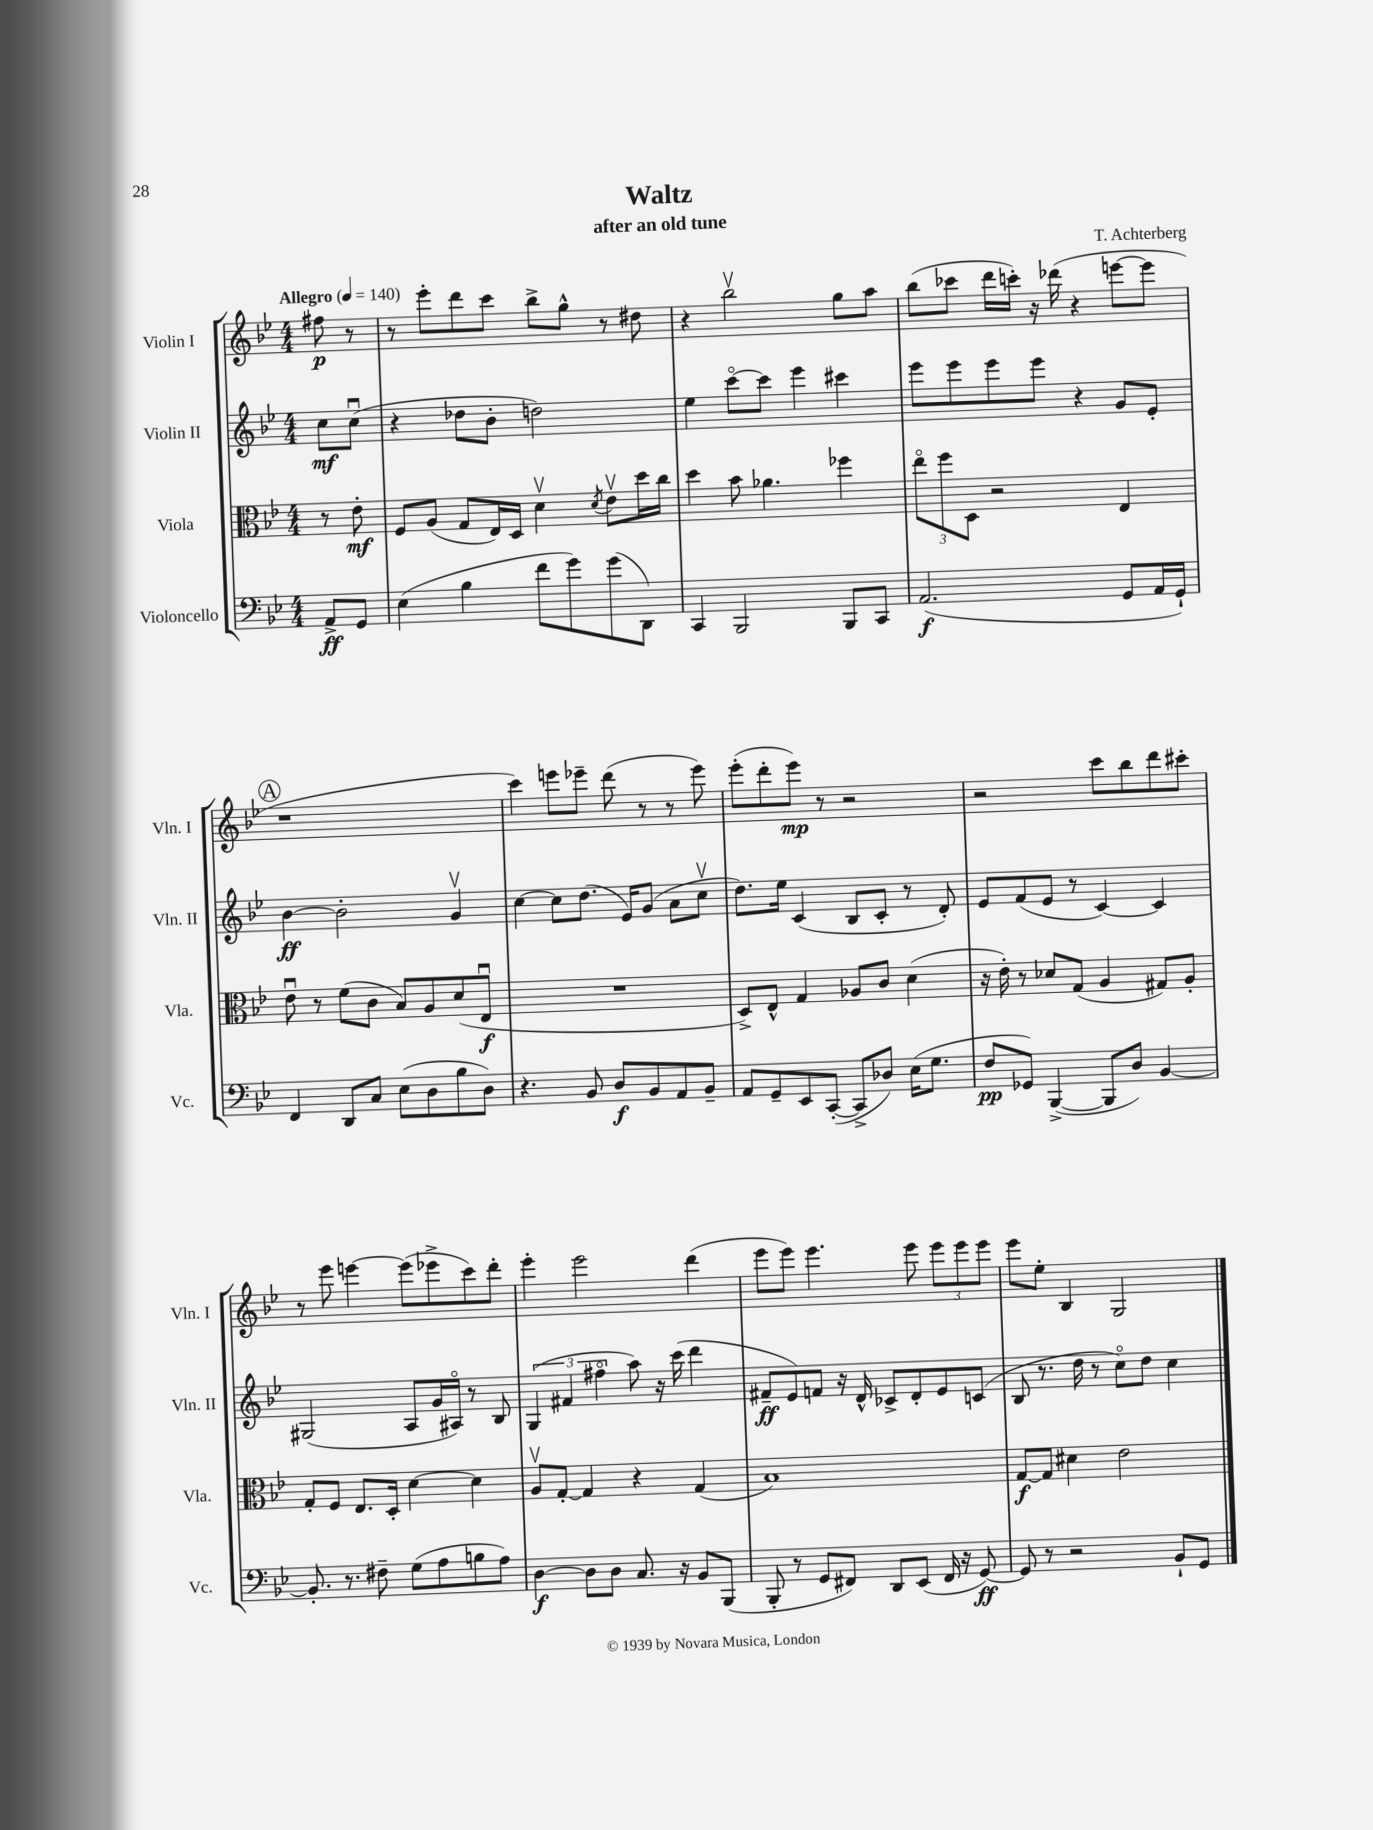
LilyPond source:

\header { title = "Waltz" composer = "T. Achterberg" subtitle = "after an old tune" }
<<
\new StaffGroup <<
\new Staff = "s0" \with { instrumentName = "Violin I" shortInstrumentName = "Vln. I" } {
    \clef treble \key bes \major \numericTimeSignature \time 4/4 \partial 4 \tempo "Allegro" 4 = 140
    fis''8\p r8 |
    r8 ees'''8-. d'''8 c'''8 bes''8-> g''8-^ r8 dis''8 |
    r4 bes''2\upbow g''8 a''8 |
    bes''8( ces'''8 d'''16 c'''16-.) r16 des'''16( r4 e'''8~ e'''8 |
    \mark \markup { \circle "A" } r1 |
    c'''4) e'''8 ees'''8-- d'''8( r8 r8 ees'''8) |
    ees'''8-.( d'''8-. ees'''8\mp) r8 r2 |
    r2 c'''8 bes''8 d'''8 cis'''8-. |
    r8 ees'''8 e'''4~ e'''8( ees'''8-> c'''8) d'''8-. |
    ees'''4-. ees'''2 d'''4( |
    ees'''8 ees'''8) ees'''4. ees'''8 \tuplet 3/2 { ees'''8 ees'''8 ees'''8 } |
    ees'''8 ees''8-. bes4 g2 \bar "|." |
}
\new Staff = "s1" \with { instrumentName = "Violin II" shortInstrumentName = "Vln. II" } {
    \clef treble \key bes \major \numericTimeSignature \time 4/4 \partial 4
    c''8\mf c''8\downbow( |
    r4 des''8 bes'8-. d''2) |
    ees''4 c'''8~\flageolet c'''8 ees'''4 cis'''4 |
    ees'''8 ees'''8 ees'''8 ees'''8 r4 g'8 ees'8-. |
    \mark \markup { \circle "A" } bes'4~\ff bes'2-. g'4\upbow |
    c''4~ c''8 d''8.( ees'16) g'8( a'8 c''8\upbow |
    d''8.) ees''16 c'4( bes8 c'8-. r8 d'8-.) |
    ees'8 f'8( ees'8 r8 c'4~) c'4 |
    gis2( a8 g'16 ais16\flageolet) r8 bes8 |
    \tuplet 3/2 { g4( fis'4 fis''4\flageolet } a''8) r16 c'''16( d'''4 |
    fis'8--\ff ees'8) f'8 r16 d'16-^ ces'8-> d'8-. ees'8 c'8( |
    bes8 r8. d''16 r8 c''8\flageolet) d''8 c''4 \bar "|." |
}
\new Staff = "s2" \with { instrumentName = "Viola" shortInstrumentName = "Vla." } {
    \clef alto \key bes \major \numericTimeSignature \time 4/4 \partial 4
    r8 ees'8-.\mf |
    f8 a8( g8 ees16) d16 d'4\upbow \acciaccatura { d'8 } ees'8\upbow d''16 c''16 |
    d''4 bes'8 aes'4. fes''4 |
    \tuplet 3/2 { ees''8\flageolet f''8 d8 } r2 ees4 |
    \mark \markup { \circle "A" } ees'8\downbow r8 f'8( c'8 bes8) a8 d'8( ees8\downbow\f |
    R1 |
    d8->) ees8-^ g4 aes8 c'8 d'4( |
    r16 ees'16-.) r8 des'8 g8( a4 gis8) a8-. |
    g8-. f8 ees8. d16-. d'4~ d'4 |
    a8\upbow g8~-. g4 r4 g4( |
    bes1) |
    g8~\f g8 dis'4 ees'2 \bar "|." |
}
\new Staff = "s3" \with { instrumentName = "Violoncello" shortInstrumentName = "Vc." } {
    \clef bass \key bes \major \numericTimeSignature \time 4/4 \partial 4
    a,8->\ff g,8 |
    ees4( bes4 f'8 g'8) g'8( d,8) |
    c,4 bes,,2 bes,,8 c,8 |
    a,2.\f( g,8 a,16 g,16-!) |
    \mark \markup { \circle "A" } f,4 d,8 c8 ees8( d8 bes8 d8) |
    r4. bes,8 d8\f bes,8 a,8 bes,8-- |
    a,8 g,8-- ees,8 c,8~-.( c,8-> des8) ees16( g8. |
    f8\pp ges,8) bes,,4~->( bes,,8 d8) bes,4~ |
    bes,8.-. r8. fis8-- g8( a8 b8 a8) |
    d4~\f d8 d8 c8. r16 bes,8 bes,,8( |
    bes,,8-. r8 g,8 fis,8) d,8 ees,8( fis,16 r16 g,8~\ff) |
    g,8 r8 r2 bes,8-! g,8 \bar "|." |
}
>>
>>
\layout { \context { \Score \remove "Bar_number_engraver" } }
